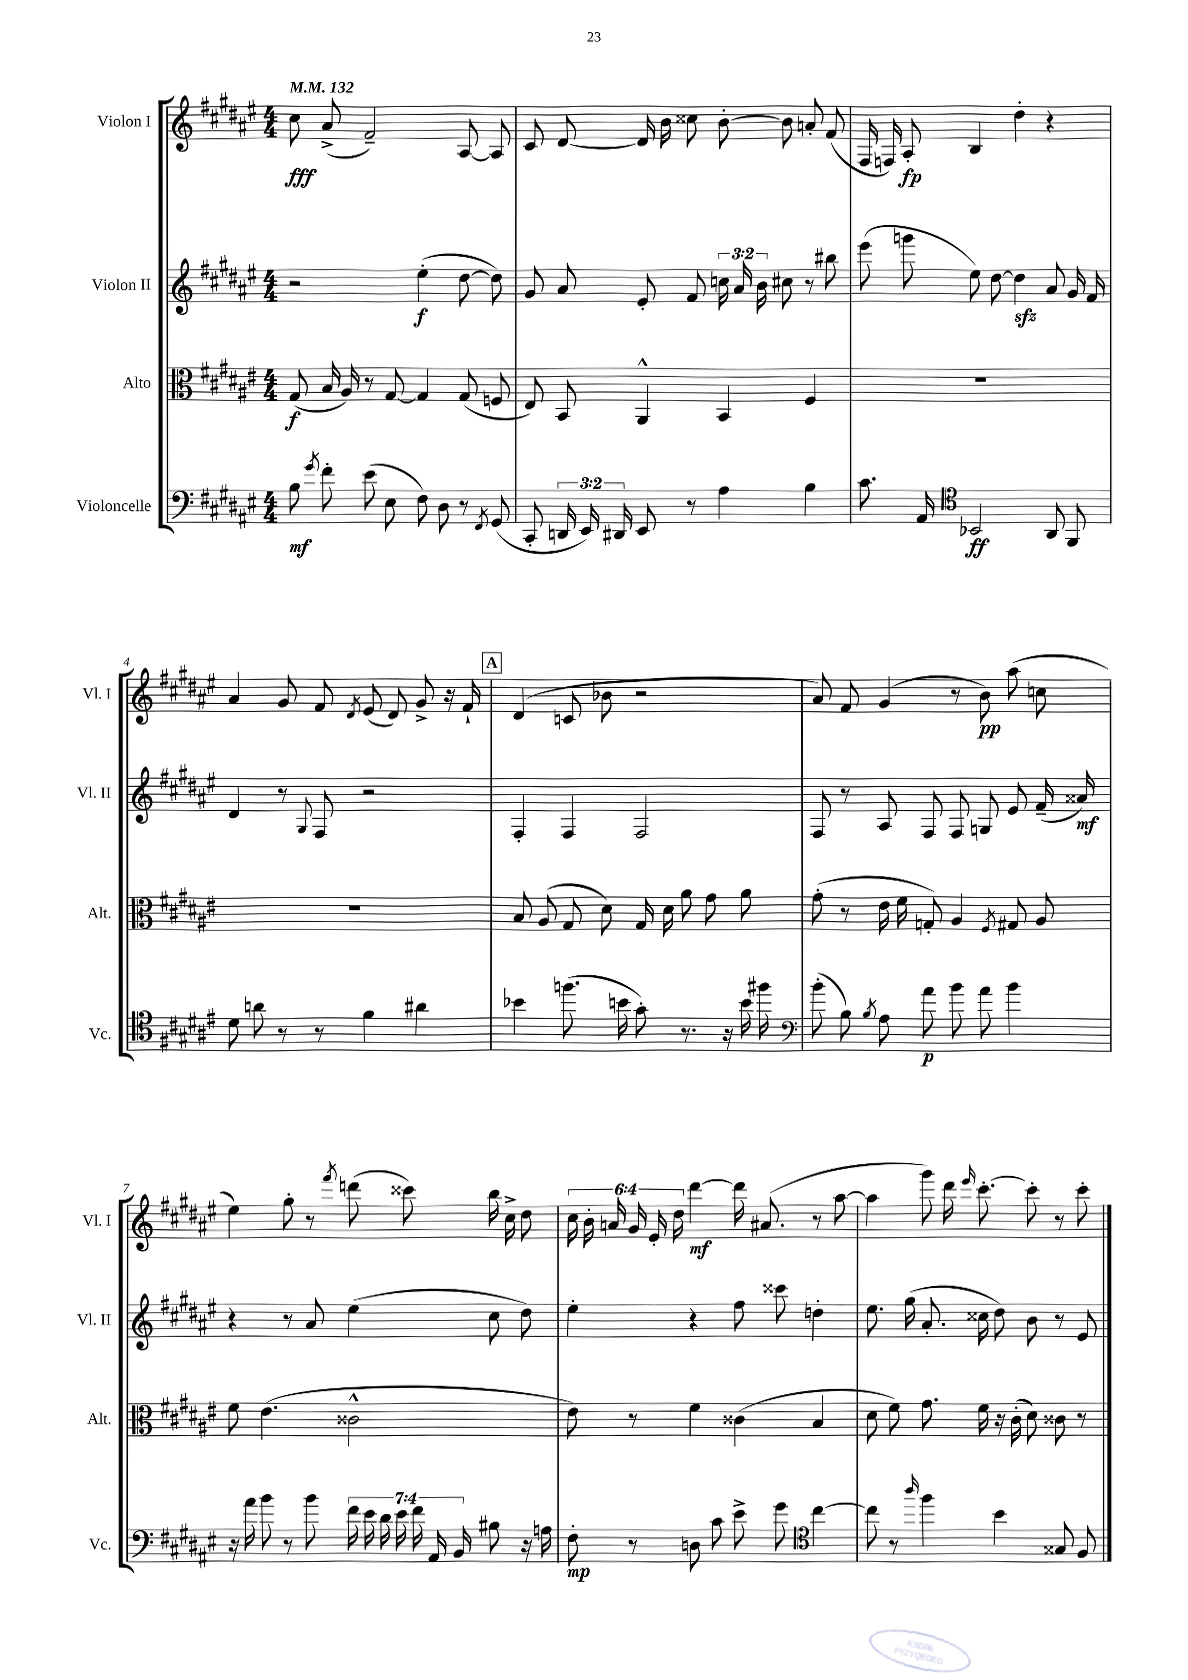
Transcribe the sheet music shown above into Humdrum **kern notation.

**kern	**dynam	**kern	**dynam	**kern	**dynam	**kern	**dynam
*part4	*part4	*part3	*part3	*part2	*part2	*part1	*part1
*staff4	*staff4	*staff3	*staff3	*staff2	*staff2	*staff1	*staff1
*I"Violoncelle	*	*I"Alto	*	*I"Violon II	*	*I"Violon I	*
*I'Vc.	*	*I'Alt.	*	*I'Vl. II	*	*I'Vl. I	*
*clefF4	*	*clefC3	*	*clefG2	*	*clefG2	*
*k[f#c#g#d#a#e#]	*	*k[f#c#g#d#a#e#]	*	*k[f#c#g#d#a#e#]	*	*k[f#c#g#d#a#e#]	*
*M4/4	*	*M4/4	*	*M4/4	*	*M4/4	*
*MM132	*	*MM132	*	*MM132	*	*MM132	*
=1	=1	=1	=1	=1	=1	=1	=1
8B\	mf	(8G#/	f	2r	.	8cc#\	fff
8qg#/	.	.	.	.	.	.	.
8f#'\	.	16B/	.	.	.	(8a#^/	.
.	.	16A#/)	.	.	.	.	.
(8e#\	.	8r	.	.	.	2f#~/)	.
8E#\	.	[8G#/	.	.	.	.	.
8F#\)	.	4G#/]	.	(4ee#'\	f	.	.
8D#\	.	.	.	.	.	.	.
8r	.	(8G#/	.	[8dd#\	.	[8A#/	.
8qFF#/	.	.	.	.	.	.	.
(8GG#/	.	8Fn/	.	8dd#\])	.	8A#/]	.
=2	=2	=2	=2	=2	=2	=2	=2
8CC#'/	.	8E#/)	.	8g#/	.	8c#/	.
24DDn/	.	8BB/	.	8a#/	.	[8d#/	.
24EE#/)	.	.	.	.	.	.	.
24DD#X/	.	.	.	.	.	.	.
8EE#/	.	4AA#^^/	.	8e#'/	.	16d#/]	.
.	.	.	.	.	.	16b\	.
8r	.	.	.	8f#/	.	8cc##X\	.
4A#\	.	4BB/	.	24ccn\	.	[8b'\	.
.	.	.	.	24a#/	.	.	.
.	.	.	.	24b\	.	.	.
.	.	.	.	8cc#X\	.	8b\]	.
4B\	.	4F#/	.	8r	.	8an'/	.
.	.	.	.	8bb#X\	.	(8f#/	.
=3	=3	=3	=3	=3	=3	=3	=3
8.c#\	.	1r	.	(8eee#\	.	16F#/	.
.	.	.	.	.	.	16Fn/)	.
.	.	.	.	8gggn\	.	8A#'/	fp
16AA#/	.	.	.	.	.	.	.
*clefC4	*	*	*	*	*	*	*
2BB-X/	ff	.	.	8ee#\)	.	4B/	.
.	.	.	.	[8dd#\	.	.	.
.	.	.	.	4dd#zz\]	.	4dd#'\	.
8AA#/	.	.	.	8a#/	.	4r	.
8FF#/	.	.	.	16g#/	.	.	.
.	.	.	.	16f#/	.	.	.
!!LO:LB:g=z
=4	=4	=4	=4	=4	=4	=4	=4
8d#\	.	1r	.	4d#/	.	4a#/	.
8an\	.	.	.	.	.	.	.
8r	.	.	.	8r	.	8g#/	.
.	.	.	.	8qqG#/	.	.	.
8r	.	.	.	8F#/	.	8f#/	.
.	.	.	.	.	.	8qd#/	.
4f#\	.	.	.	2r	.	(8e#/	.
.	.	.	.	.	.	8d#/)	.
4a#X\	.	.	.	.	.	8g#^/	.
.	.	.	.	.	.	16r	.
.	.	.	.	.	.	16f#`/	.
!!LO:REH:place=s1:t=A
=5	=5	=5	=5	=5	=5	=5	=5
4b-X\	.	8B/	.	4F#'/	.	(4d#/	.
.	.	(8A#/	.	.	.	.	.
(8.ffn\	.	8G#/	.	4F#/	.	8cn/	.
.	.	8d#\)	.	.	.	8b-X\	.
16bn\	.	.	.	.	.	.	.
8g#'\)	.	16G#/	.	2F#/	.	2r	.
.	.	16d#\	.	.	.	.	.
8.r	.	8a#\	.	.	.	.	.
.	.	8g#\	.	.	.	.	.
16r	.	.	.	.	.	.	.
16b\	.	8a#\	.	.	.	.	.
16ff#X\	.	.	.	.	.	.	.
=6	=6	=6	=6	=6	=6	=6	=6
*clefF4	*	*	*	*	*	*	*
(8b'\	.	(8g#'\	.	8F#/	.	8a#/)	.
8B\)	.	8r	.	8r	.	8f#/	.
8qB/	.	.	.	.	.	.	.
8A#\	.	16e#\	.	8A#/	.	(4g#/	.
.	.	16f#\	.	.	.	.	.
8a#\	p	8Gn'/)	.	8F#/	.	.	.
8b\	.	4A#/	.	8F#/	.	8r	.
8a#\	.	.	.	8Gn/	.	8b\)	pp
.	.	8qF#/	.	.	.	.	.
4b\	.	8G#X/	.	8e#/	.	(8aa#\	.
.	.	8A#/	.	(16f#~/	.	8ccn\	.
.	.	.	.	16a##X/)	mf	.	.
!!LO:LB:g=z
=7	=7	=7	=7	=7	=7	=7	=7
16r	.	8f#\	.	4r	.	4ee#\)	.
16a#\	.	.	.	.	.	.	.
8b\	.	(4.e#\	.	.	.	.	.
8r	.	.	.	8r	.	8gg#'\	.
8b\	.	.	.	8a#/	.	8r	.
.	.	.	.	.	.	8qfff#/	.
28f#\	.	2c##X^^\	.	(4ee#\	.	(8dddn\	.
28e#\	.	.	.	.	.	.	.
28d#\	.	.	.	.	.	.	.
28e#\	.	.	.	.	.	.	.
.	.	.	.	.	.	8ccc##X\)	.
28f#\	.	.	.	.	.	.	.
28AA#/	.	.	.	.	.	.	.
28BB/	.	.	.	.	.	.	.
8B#X\	.	.	.	8cc#\	.	16bb\	.
.	.	.	.	.	.	16cc#^\	.
16r	.	.	.	8dd#\)	.	8dd#\	.
16An\	.	.	.	.	.	.	.
=8	=8	=8	=8	=8	=8	=8	=8
8F#'\	mp	8e#\)	.	4ee#'\	.	24cc#\	.
.	.	.	.	.	.	24b'\	.
.	.	.	.	.	.	24an/	.
8r	.	8r	.	.	.	24g#/	.
.	.	.	.	.	.	24e#'/	.
.	.	.	.	.	.	24dd#\	.
8Dn\	.	4f#\	.	4r	.	[4ddd#\	mf
8c#\	.	.	.	.	.	.	.
8e#^\	.	(4c##X\	.	8ff#\	.	16ddd#\]	.
.	.	.	.	.	.	(8.a#X/	.
8g#\	.	.	.	8ccc##X\	.	.	.
*clefC4	*	*	*	*	*	*	*
[4cc#\	.	4B/	.	4ddn'\	.	8r	.
.	.	.	.	.	.	[8aa#\	.
=9	=9	=9	=9	=9	=9	=9	=9
8cc#\]	.	8d#\	.	8.ee#\	.	4aa#\]	.
8r	.	8f#\)	.	.	.	.	.
.	.	.	.	(16gg#\	.	.	.
16qqaa#/	.	.	.	.	.	.	.
4ff#\	.	8.g#\	.	8.a#'/	.	8ggg#\)	.
.	.	.	.	.	.	16ddd#\	.
.	.	.	.	.	.	16qqeee#/	.
.	.	16f#\	.	16cc##X\	.	[8.ccc#'\	.
4b\	.	16r	.	8dd#\)	.	.	.
.	.	(16c#'\	.	.	.	.	.
.	.	8d#\)	.	8b\	.	8ccc#'\]	.
8G##X/	.	8c##X\	.	8r	.	8r	.
8F#/	.	8r	.	8e#/	.	8ccc#'\	.
==	==	==	==	==	==	==	==
*-	*-	*-	*-	*-	*-	*-	*-
